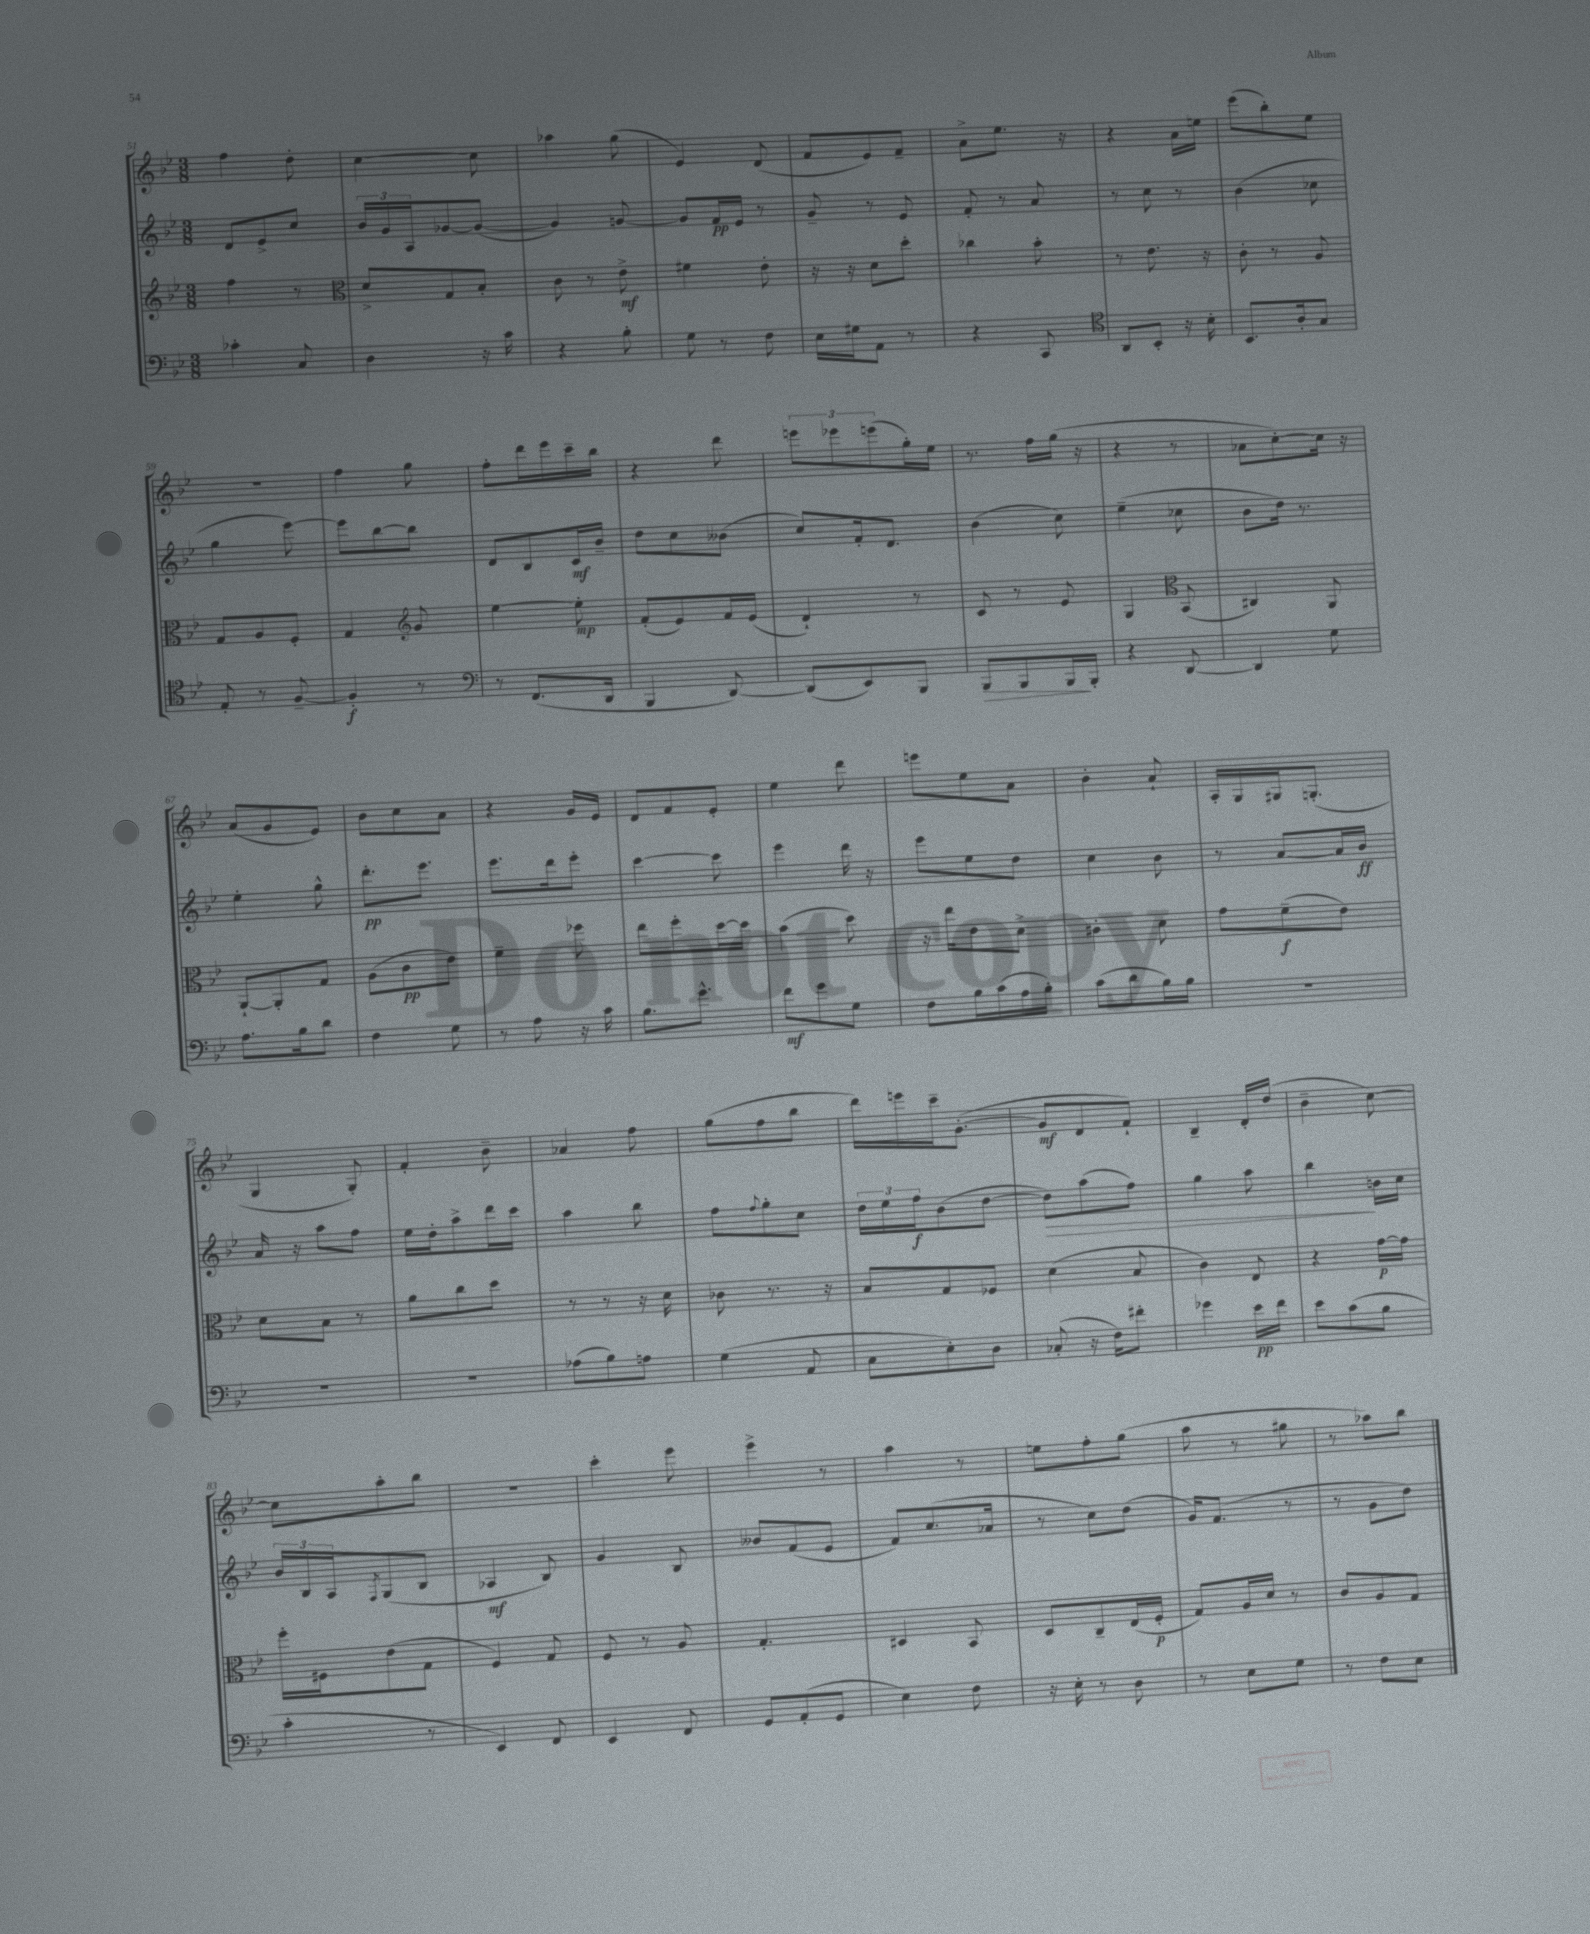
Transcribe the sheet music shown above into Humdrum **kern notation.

**kern	**dynam	**kern	**dynam	**kern	**dynam	**kern	**dynam
*part4	*part4	*part3	*part3	*part2	*part2	*part1	*part1
*staff4	*staff4	*staff3	*staff3	*staff2	*staff2	*staff1	*staff1
*clefF4	*	*clefG2	*	*clefG2	*	*clefG2	*
*k[b-e-]	*	*k[b-e-]	*	*k[b-e-]	*	*k[b-e-]	*
*M3/8	*	*M3/8	*	*M3/8	*	*M3/8	*
=51	=51	=51	=51	=51	=51	=51	=51
4c-X'\	.	4ff\	.	8d/L	.	4ff\	.
.	.	.	.	8e-^/	.	.	.
8C/	.	8r	.	8cc/J	.	8dd'\	.
=52	=52	=52	=52	=52	=52	=52	=52
*	*	*clefC3	*	*	*	*	*
4D\	.	8d^/L	.	24b-/LL	.	[4cc\	.
.	.	.	.	24g/	.	.	.
.	.	.	.	24A/J	.	.	.
.	.	8G/	.	[8g-X/	.	.	.
16r	.	8B-'/J	.	(8g-/J_	.	8cc\]	.
16c\	.	.	.	.	.	.	.
=53	=53	=53	=53	=53	=53	=53	=53
4r	.	8c\	.	4g-/])	.	4aa-X\	.
.	.	8r	.	.	.	.	.
8B-'\	.	8e-^\	mf	[8gn/	.	(8gg\	.
=54	=54	=54	=54	=54	=54	=54	=54
8G\	.	4f#X\	.	8g/L]	.	4e-/)	.
8r	.	.	.	16f/L	pp	.	.
.	.	.	.	16e-/JJ	.	.	.
8F\	.	8e-'\	.	8r	.	(8d/	.
=55	=55	=55	=55	=55	=55	=55	=55
16E-\LL	.	16r	.	8g~/	.	8f/L	.
16G#X\J	.	16r	.	.	.	.	.
8AA\J	.	8d\L	.	8r	.	8e-/)	.
8r	.	8dd'\J	.	8e-/	.	8f~/J	.
=56	=56	=56	=56	=56	=56	=56	=56
4r	.	4cc-X\	.	8f'/	.	8a^\L	.
.	.	.	.	8r	.	8.ee-\J	.
8CC/	.	8b-'\	.	8a/	.	.	.
.	.	.	.	.	.	16r	.
=57	=57	=57	=57	=57	=57	=57	=57
*clefC4	*	*	*	*	*	*	*
8AA/L	.	8r	.	8r	.	4r	.
8BB-'/J	.	8.e-\	.	8cc\	.	.	.
16r	.	.	.	8r	.	16a\LL	.
16B-'\	.	16r	.	.	.	16een\JJ	.
=58	=58	=58	=58	=58	=58	=58	=58
8.BB-/L	.	8c'\	.	(4b-\	.	(8eee-\L	.
.	.	8r	.	.	.	8bb-'\)	.
16A'/k	.	.	.	.	.	.	.
8G/J	.	8A/	.	8cc-X\	.	8ee-\J	.
!!LO:LB:g=z
=59	=59	=59	=59	=59	=59	=59	=59
8E-'/	.	8G/L	.	4gg\	.	4.r	.
8r	.	8A/	.	.	.	.	.
[8F~/	.	8F'/J	.	[8eee-\)	.	.	.
=60	=60	=60	=60	=60	=60	=60	=60
4F'/]	f	4G/	.	8eee-\L]	.	4ff\	.
.	.	.	.	[8bb-\	.	.	.
*	*	*clefG2	*	*	*	*	*
8r	.	8g/	.	8bb-\J]	.	8gg\	.
=61	=61	=61	=61	=61	=61	=61	=61
*clefF4	*	*	*	*	*	*	*
8r	.	[4ee-\	.	8d/L	.	8ff'\L	.
(8.FF/L	.	.	.	8B-/	.	16ddd\L	.
.	.	.	.	.	.	16eee-\	.
.	.	8ee-'\]	mp	16c/L	mf	16ccc~\	.
16DD/Jk	.	.	.	16b-~/JJ	.	16bb-\JJ	.
=62	=62	=62	=62	=62	=62	=62	=62
4BBB-/	.	(8f'/L	.	8dd\L	.	4r	.
.	.	8e-/)	.	8cc\	.	.	.
[8DD/)	.	16f/L	.	(8b--X\J	.	8ddd\	.
.	.	(16e-/JJ	.	.	.	.	.
=63	=63	=63	=63	=63	=63	=63	=63
(8DD/L]	.	4d`/)	.	8cc/L)	.	12eeen\L	.
.	.	.	.	.	.	12eee-X\	.
8EE-/)	.	.	.	16f'/k	.	.	.
.	.	.	.	.	.	(12eeen\	.
.	.	.	.	8.d/J	.	.	.
8BBB-/J	.	8r	.	.	.	16gg'\L)	.
.	.	.	.	.	.	16ee-\JJ	.
=64	=64	=64	=64	=64	=64	=64	=64
!	!LO:HP:b	!	!	!	!	!	!
8BBB-/L	>	8c/	.	(4b-\	.	8.r	.
8BBB-/	.	8r	.	.	.	.	.
.	.	.	.	.	.	16ff\LL	.
16BBB-/L	.	8e-/	.	8cc\)	.	(16gg\JJ	.
16BBB-'/JJ	]	.	.	.	.	16r	.
=65	=65	=65	=65	=65	=65	=65	=65
4r	.	4G/	.	(4ee-~\	.	4r	.
*	*	*clefC3	*	*	*	*	*
[8DD/	.	(8BB-/	.	8cc-X\	.	8r	.
=66	=66	=66	=66	=66	=66	=66	=66
4DD/]	.	4C#X/)	.	8b-\L	.	8a-X\L	.
.	.	.	.	16dd\Jk)	.	[8cc'\)	.
.	.	.	.	8.r	.	.	.
8G\	.	8AA/	.	.	.	16cc\Jk]	.
.	.	.	.	.	.	16r	.
!!LO:LB:g=z
=67	=67	=67	=67	=67	=67	=67	=67
8.A\L	.	[8AA`/L	.	4ee-'\	.	(8a/L	.
.	.	8AA'/]	.	.	.	8g/	.
16B-\k	.	.	.	.	.	.	.
8d\J	.	8G/J	.	8gg^^\	.	8e-/J)	.
=68	=68	=68	=68	=68	=68	=68	=68
4F\	.	(8A\L	.	8.ddd'\L	pp	8b-\L	.
.	.	8c\	pp	.	.	8cc\	.
.	.	.	.	8.eee-\J	.	.	.
8G\	.	8e-\J)	.	.	.	8a\J	.
=69	=69	=69	=69	=69	=69	=69	=69
8r	.	4f~\	.	8.eee-\L	.	4r	.
8A\	.	.	.	.	.	.	.
.	.	.	.	16ddd\k	.	.	.
16r	.	8ff-X\	.	8eee-'\J	.	16g/LL	.
16c\	.	.	.	.	.	16e-/JJ	.
=70	=70	=70	=70	=70	=70	=70	=70
8.B-\L	.	8ee-\L	.	[4ccc\	.	8d/L	.
.	.	8ff'\	.	.	.	8f/	.
8.g^^\J	.	.	.	.	.	.	.
.	.	[16dd\L	.	8ccc\]	.	8e-'/J	.
.	.	16dd\JJ]	.	.	.	.	.
=71	=71	=71	=71	=71	=71	=71	=71
8f\L	mf	(4b-\	.	4eee-\	.	4ee-\	.
8g\	.	.	.	.	.	.	.
8G\J	.	8dd\)	.	16ddd\	.	8ddd\	.
.	.	.	.	16r	.	.	.
=72	=72	=72	=72	=72	=72	=72	=72
8F\L	.	16r	.	8eee-\L	.	8eeen\L	.
.	.	16ee-\KL	.	.	.	.	.
16B-\L	.	8e-\	.	8ee-\	.	8ee-\	.
(16c\	.	.	.	.	.	.	.
16A\	.	8d^\J	.	8dd\J	.	8a\J	.
16B-'\JJ)	.	.	.	.	.	.	.
=73	=73	=73	=73	=73	=73	=73	=73
(8c\L	.	4c#X'\	.	4cc\	.	4b-'\	.
8d\	.	.	.	.	.	.	.
16B-\L)	.	8d\	.	8b-\	.	8a`/	.
16B-\JJ	.	.	.	.	.	.	.
=74	=74	=74	=74	=74	=74	=74	=74
4.r	.	8g\L	.	8r	.	16A'/LL	.
.	.	.	.	.	.	16G/	.
.	.	(8f~\	f	[8a/L	.	16G#X/J	.
.	.	.	.	.	.	(8.Gn'/J	.
.	.	8e-\J)	.	16a/L]	.	.	.
.	.	.	.	16b-/JJ	ff	.	.
!!LO:LB:g=z
=75	=75	=75	=75	=75	=75	=75	=75
4.r	.	8d\L	.	16a/	.	4G/	.
.	.	.	.	16r	.	.	.
.	.	8B-\J	.	8aa\L	.	.	.
.	.	8r	.	8ff\J	.	8G'/)	.
=76	=76	=76	=76	=76	=76	=76	=76
4.r	.	8a\L	.	16ee-\LL	.	4f'/	.
.	.	.	.	16dd'\J	.	.	.
.	.	8cc\	.	8aa^\	.	.	.
.	.	8dd\J	.	16ddd\L	.	8b-~\	.
.	.	.	.	16ccc\JJ	.	.	.
=77	=77	=77	=77	=77	=77	=77	=77
(8A-X\L	.	8r	.	4aa\	.	4a-X/	.
8B-\)	.	8r	.	.	.	.	.
8An\J	.	16r	.	8bb-\	.	8ff\	.
.	.	16d\	.	.	.	.	.
=78	=78	=78	=78	=78	=78	=78	=78
(4G\	.	8c-X\	.	8ff\L	.	(8gg\L	.
.	.	.	.	8qqff/	.	.	.
.	.	8.r	.	8gg'\	.	8ff\	.
8AA/	.	.	.	8cc\J	.	8bb-\J	.
.	.	16r	.	.	.	.	.
=79	=79	=79	=79	=79	=79	=79	=79
8C\L	.	8B-/L	.	24dd\LL	.	16ddd\LL)	.
.	.	.	.	24ee-\	.	.	.
.	.	.	.	.	.	16eeen\	.
.	.	.	.	24ff\J	f	.	.
8E-'\)	.	8G/	.	(8b-\	.	16ccc~\J	.
.	.	.	.	.	.	([8.g'\J	.
8D\J	.	8F-X/J	.	[8dd\J	.	.	.
=80	=80	=80	=80	=80	=80	=80	=80
!	!	!	!	!	!LO:HP:b	!	!
(8C-X'/	.	(4d\	.	8dd\L])	>	8g/L]	mf
16r	.	.	.	(8aa\	.	8d/	.
16F\KL)	.	.	.	.	.	.	.
8f#X'\J	.	8B-/	.	8ff\J)	.	8f`/J)	.
=81	=81	=81	=81	=81	=81	=81	=81
4g-X\	.	4c\)	.	4gg\	.	4B-~/	.
16e-\LL	pp	8E-/	.	8aa\	.	16d'/LL	.
16f\JJ	.	.	.	.	.	(16dd/JJ	.
=82	=82	=82	=82	=82	=82	=82	=82
8e-\L	.	4r	.	4bb-\	.	4b-~\	.
(8c\	.	.	.	.	.	.	.
8B-\J	.	[16g\LL	p	16bn\LL	]	[8cc\)	.
.	.	16g\JJ]	.	16cc\JJ	.	.	.
!!LO:LB:g=z
=83	=83	=83	=83	=83	=83	=83	=83
4c'\	.	16ff'\LL	.	24b-/LL	.	8cc\L]	.
.	.	.	.	24B-/	.	.	.
.	.	16F#X\J	.	.	.	.	.
.	.	.	.	24A/J	.	.	.
.	.	.	.	8qF/	.	.	.
.	.	(8e-\	.	(8G/	.	8aa'\	.
8r	.	8G\J	.	8B-/J	.	8bb-\J	.
=84	=84	=84	=84	=84	=84	=84	=84
4EE-/)	.	4F/)	.	4A-X/	mf	4.r	.
8FF/	.	8G/	.	8B-/)	.	.	.
=85	=85	=85	=85	=85	=85	=85	=85
4EE-/	.	8F/	.	4g/	.	4ccc'\	.
.	.	8r	.	.	.	.	.
8FF/	.	8A/	.	8B-/	.	8eee-\	.
=86	=86	=86	=86	=86	=86	=86	=86
8GG/L	.	4.G'/	.	8b--X/L	.	4eee-^\	.
(8AA'/	.	.	.	(8f/	.	.	.
8GG/J	.	.	.	8e-/J	.	8r	.
=87	=87	=87	=87	=87	=87	=87	=87
4E-\)	.	4D#X/	.	8f/L)	.	4aa\	.
.	.	.	.	(8.cc/	.	.	.
8F\	.	8BB-/	.	.	.	8r	.
.	.	.	.	16a-X/Jk	.	.	.
=88	=88	=88	=88	=88	=88	=88	=88
16r	.	8D/L	.	8r	.	8een\L	.
16E-'\	.	.	.	.	.	.	.
8r	.	8C~/	.	8cc\L)	.	8ff'\	.
8D\	.	(16E-/L	.	(8dd\J	.	(8gg\J	.
.	.	16F'/JJ	p	.	.	.	.
=89	=89	=89	=89	=89	=89	=89	=89
8r	.	8G/L)	.	16g/KL)	.	8aa\	.
.	.	.	.	(8.f/J	.	.	.
8E-\L	.	16A/L	.	.	.	8r	.
.	.	16d/JJ	.	.	.	.	.
8G\J	.	8r	.	8r	.	8gg#X\	.
=90	=90	=90	=90	=90	=90	=90	=90
8r	.	8c/L	.	8r	.	8r	.
8F\L	.	8A/	.	8g\L	.	8aa-X\L)	.
8E-\J	.	8G/J	.	8dd\J)	.	8bb-\J	.
==	==	==	==	==	==	==	==
*-	*-	*-	*-	*-	*-	*-	*-
